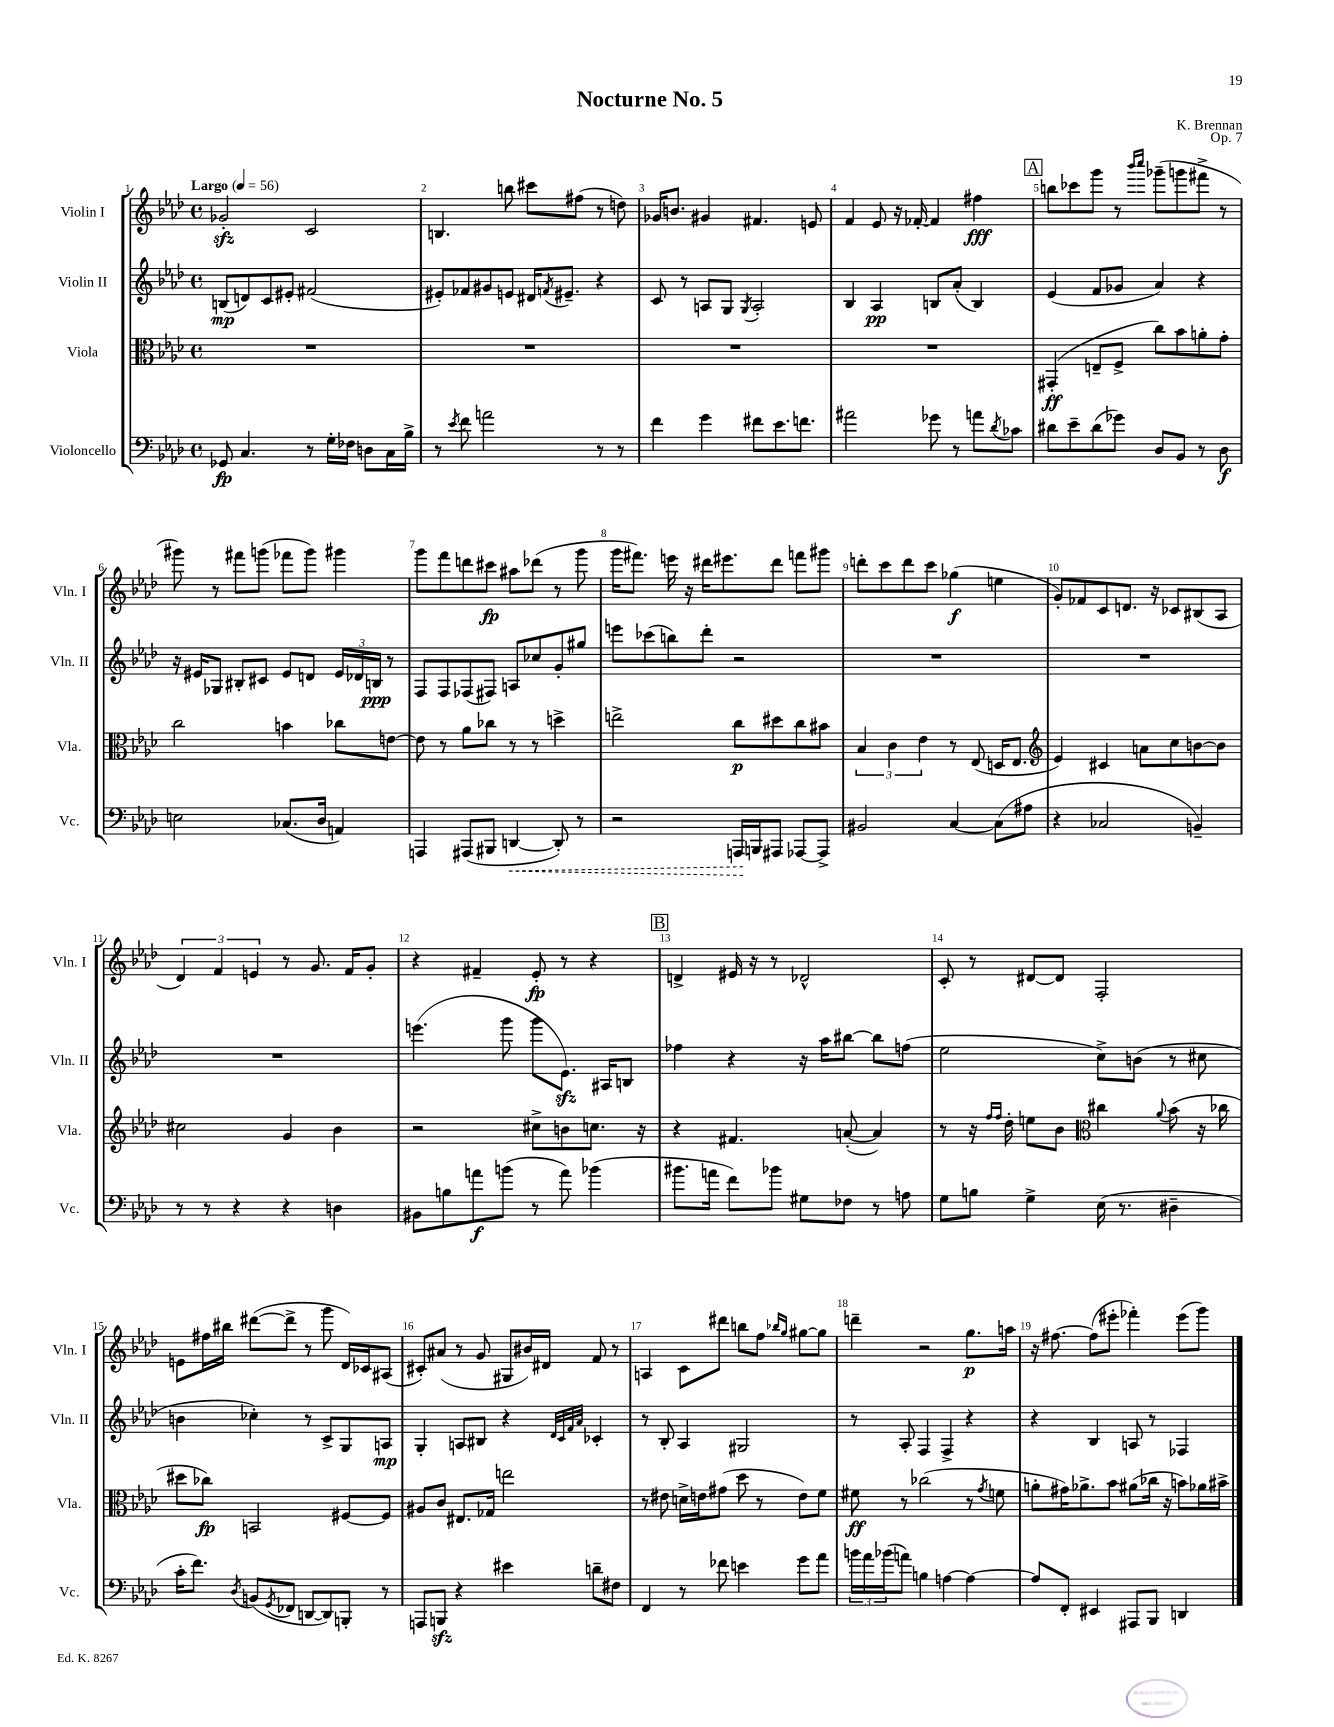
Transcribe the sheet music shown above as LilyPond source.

\header { title = "Nocturne No. 5" composer = "K. Brennan" opus = "Op. 7" }
<<
\new StaffGroup <<
\new Staff = "s0" \with { instrumentName = "Violin I" shortInstrumentName = "Vln. I" } {
    \clef treble \key aes \major \defaultTimeSignature \time 4/4 \tempo "Largo" 4 = 56
    ges'2-.\sfz c'2 |
    b4. b''8 cis'''8 fis''8( r8 d''8) |
    ges'16 b'8. gis'4 fis'4. e'8 |
    f'4 ees'8 r16 fes'16~-. fes'4 fis''4\fff |
    \mark \markup { \box "A" } b''8 ces'''8 g'''8 r8 \grace { bes'''16 c''''16 } ges'''8--( g'''8 fis'''8-> r8 |
    gis'''8) r8 fis'''8 g'''8( fes'''8 g'''8) gis'''4 |
    g'''8 f'''8 d'''8 cis'''8\fp ais''8 des'''8( r8 g'''8 |
    g'''16 fis'''8.) e'''16 r16 dis'''16 eis'''8. dis'''8 f'''8 gis'''8 |
    d'''8-. c'''8 d'''8 c'''8 ges''4\f( e''4 |
    g'8-.) fes'8 c'8 d'8. r16 ces'8 bis8( aes8 |
    \tuplet 3/2 { des'4) f'4 e'4 } r8 g'8. f'16 g'8-. |
    r4 fis'4-- ees'8-.\fp r8 r4 |
    \mark \markup { \box "B" } d'4-> eis'16 r16 r8 des'2-^ |
    c'8-. r8 dis'8~ dis'8 f2-. |
    e'8 fis''16 bis''16 dis'''8~( dis'''8-> r8 g'''8 des'16) ces'16 ais8( |
    cis'8-.) ais'8( r8 g'8 gis8 bis'16) dis'16 f'8 r8 |
    a4 c'8 dis'''8 b''8 f''8 \grace { bes''16 g''16 } gis''8~ gis''8 |
    d'''4-- r2 g''8.\p a''16 |
    r16 fis''8.~ fis''8( eis'''8-. fes'''4-.) eis'''8( g'''8) \bar "|." |
}
\new Staff = "s1" \with { instrumentName = "Violin II" shortInstrumentName = "Vln. II" } {
    \clef treble \key aes \major \defaultTimeSignature \time 4/4
    b8\mp( d'8) c'8 eis'8-. fis'2( |
    eis'8-.) fes'8 gis'8 e'8 dis'16 \acciaccatura { f'8 } eis'8.-- r4 |
    c'8 r8 a8 g8 \acciaccatura { g8 } a2-. |
    bes4 aes4\pp b8 aes'8-.( b4) |
    \mark \markup { \box "A" } ees'4( f'8 ges'8 aes'4) r4 |
    r16 eis'16 ges8 bis8-. cis'8 eis'8 d'8 \tuplet 3/2 { eis'16 des'16 b16\ppp } r8 |
    f8 f8 fes8( fis8) a8 ces''8 g'8-. gis''8 |
    e'''8 ces'''8( b''8) des'''8-. r2 |
    R1 |
    R1 |
    R1 |
    e'''4.( g'''8 g'''8 ees'8.\sfz) ais16 b8 |
    \mark \markup { \box "B" } fes''4 r4 r16 aes''16 bis''8~ bis''8 f''8( |
    ees''2 c''8->) b'8( r8 cis''8 |
    b'4 ces''4-.) r8 c'8-> g8 a8\mp |
    g4-. a8 bis8 r4 \grace { des'32 c'32 f'32 aes'32 } ces'4-. |
    r8 bes8-. aes4 gis2 |
    r8 aes8-. f4 f4-> r4 |
    r4 bes4 a8 r8 fes4 \bar "|." |
}
\new Staff = "s2" \with { instrumentName = "Viola" shortInstrumentName = "Vla." } {
    \clef alto \key aes \major \defaultTimeSignature \time 4/4
    R1 |
    R1 |
    R1 |
    R1 |
    \mark \markup { \box "A" } gis,4-.\ff( e8-- f8-> c''8) bes'8 a'8-. g'8-. |
    c''2 b'4 ces''8 e'8~ |
    e'8 r8 aes'8 ces''8 r8 r8 d''4-> |
    e''2-> c''8\p dis''8 c''8 bis'8 |
    \tuplet 3/2 { bes4 c'4 ees'4 } r8 ees8( d16 ees8. |
    \clef treble ees'4) cis'4 a'8 c''8 b'8~ b'8 |
    cis''2 g'4 bes'4 |
    r2 cis''8-> b'8 c''8. r16 |
    \mark \markup { \box "B" } r4 fis'4. a'8~-.( a'4) |
    r8 r16 \grace { f''16 f''16 } des''16-. e''8 bes'8 \clef alto cis''4 \appoggiatura { aes'8 } bes'8( r16 ces''16 |
    dis''8 ces''8\fp) b,2 fis8~ fis8 |
    ais8 c'8 eis8. ges16 e''2 |
    r8 eis'8 d'16-> e'16 gis'8( des''8 r8 e'8) f'8 |
    fis'8\ff r8 ces''2( r8 \acciaccatura { g'8 } f'8 |
    a'8-. gis'16) aes'8.-> bes'8 ais'8( ces''16 r16 b'8) aes'16 bis'16-> \bar "|." |
}
\new Staff = "s3" \with { instrumentName = "Violoncello" shortInstrumentName = "Vc." } {
    \clef bass \key aes \major \defaultTimeSignature \time 4/4
    ges,8\fp c4. r8 g16-. fes16 d8 c16 bes16-> |
    r8 \acciaccatura { ees'8 } f'8 a'2 r8 r8 |
    f'4 g'4 fis'8 ees'8. f'8. |
    ais'2 ges'8 r8 a'8 \acciaccatura { des'8 } ces'8 |
    \mark \markup { \box "A" } dis'8 ees'8-- dis'8( ges'8) des8 bes,8 r8 des8\f |
    e2 ces8.( des16 a,4) |
    a,,4 ais,,8( bis,,8 \once \override Hairpin.style = #'dashed-line d,4~\< d,8-.) r8 |
    r2 a,,16\! b,,16 ais,,8 aes,,8~ aes,,8-> |
    bis,2 c4~ c8( ais8 |
    r4 ces2 b,4--) |
    r8 r8 r4 r4 d4 |
    bis,8 b8 a'8\f b'8( r8 a'8) bes'4( |
    \mark \markup { \box "B" } bis'8. a'16 f'8) bes'8 gis8 fes8 r8 a8 |
    g8 b8 g4-> ees16( r8. dis4-- |
    c'16-. f'8.) \acciaccatura { des8 } b,8( \acciaccatura { g,8 } fes,8 d,8~ d,8) b,,8-. r8 |
    a,,8 b,,8\sfz r4 eis'4 d'8-- fis8 |
    f,4 r8 fes'8 e'4 g'8 aes'8 |
    \tuplet 3/2 { b'16 aes'16 bes'16( } a'8) b4 a4~ a4~ |
    a8 f,8-. eis,4 ais,,8 bes,,8 d,4 \bar "|." |
}
>>
>>
\layout { \context { \Score \override BarNumber.break-visibility = ##(#f #t #t) barNumberVisibility = #all-bar-numbers-visible } }
